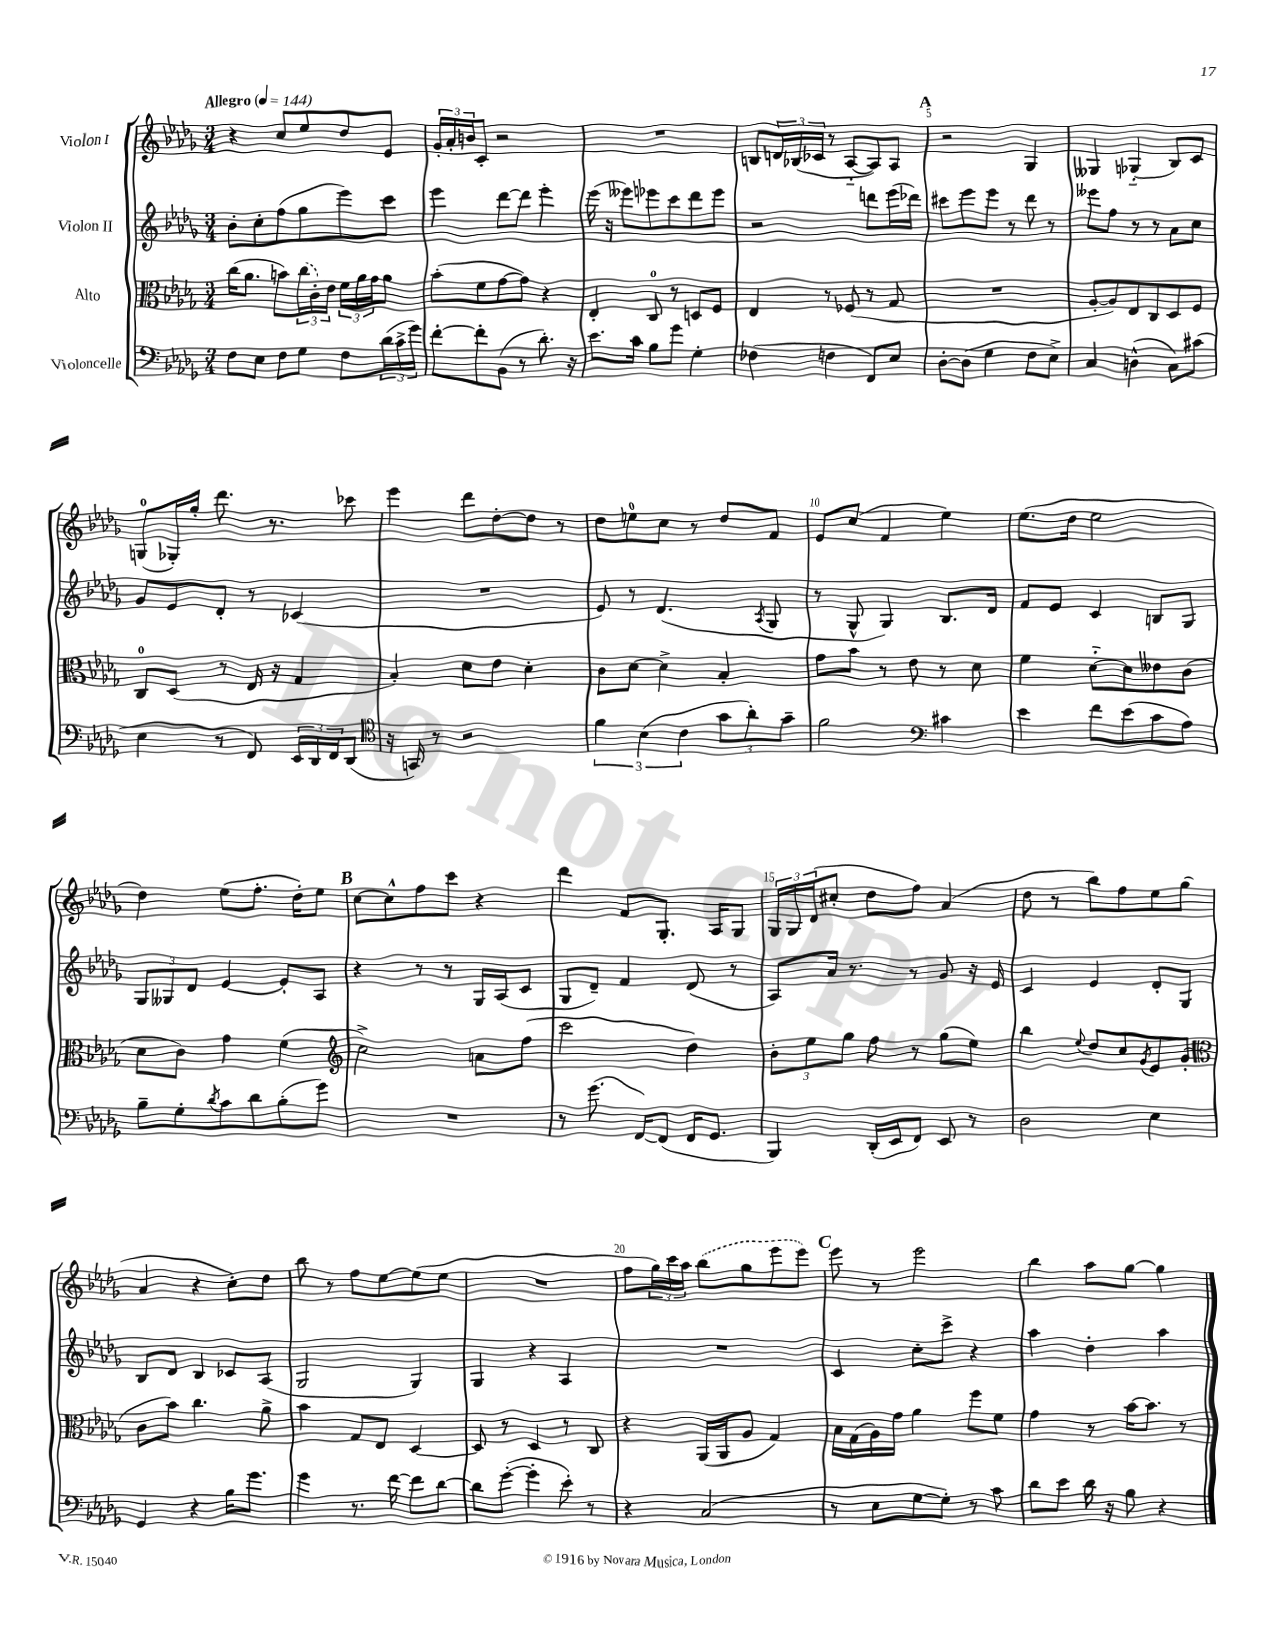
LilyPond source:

<<
\new StaffGroup <<
\new Staff = "s0" \with { instrumentName = "Violon I" } {
    \clef treble \key des \major \numericTimeSignature \time 3/4 \tempo "Allegro" 4 = 144
    r4 c''8 ees''8 des''8 ees'8 |
    \tuplet 3/2 { ges'16-. aes'16-. b'16 } c'8-. r2 |
    R2. |
    b8 \tuplet 3/2 { d'16 bes16( ces'16 } r8 aes8~-_ aes8) aes8 |
    \mark \markup { \bold "A" } r2 ges4 |
    geses4 ges4-_( bes8) c'8 |
    g8-0( ges16-.) ges''16-. des'''8. r8. ces'''8 |
    ees'''4 des'''8 des''8~-. des''8 r8 |
    des''8 e''8-0 c''8 r8 des''8 f'8 |
    ees'8 c''8( f'4 ees''4) |
    ees''8.( des''16 ees''2 |
    des''4) ees''8( f''8.-. des''16-.) ees''8 |
    \mark \markup { \bold "B" } c''8~ c''8-^ f''8 c'''8 r4 |
    des'''4 f'8 ges8.-. aes16 ges8 |
    \tuplet 3/2 { ges16 ges16 des'16( } cis''8-. des''8 f''8) aes'4( |
    des''8 r8 bes''8) f''8 ees''8 ges''8( |
    aes'4 r4 c''8-.) des''8 |
    bes''8 r8 f''8 ees''8~ ees''8( ees''8 |
    R2. |
    f''8 \tuplet 3/2 { ges''16) c'''16 aes''16 } \once \slurDashed bes''8( ges''8 ees'''8 ees'''8) |
    \mark \markup { \bold "C" } ees'''8 r8 ees'''2 |
    bes''4 aes''8 ges''8~ ges''4 \bar "|." |
}
\new Staff = "s1" \with { instrumentName = "Violon II" } {
    \clef treble \key des \major \numericTimeSignature \time 3/4
    bes'8-. c''8-. f''8( ges''8 ees'''8) c'''8 |
    ees'''4 des'''8~ des'''8 ees'''4-. |
    ees'''16( r16 eeses'''8) ees'''8 c'''8 des'''8 ees'''8 |
    r2 d'''8 ees'''16( des'''16) |
    \mark \markup { \bold "A" } cis'''8 ees'''8 ees'''8 r8 des'''8 r8 |
    eeses'''8 f''8 r8 r8 aes'8 c''8 |
    ges'8 ees'8 des'8-. r8 ces'4( |
    R2. |
    ees'8) r8 des'4.( \acciaccatura { aes8 } ges8 |
    r8 ges8-^ ges4) bes8. des'16 |
    f'8 ees'8 c'4 b8 ges8 |
    \tuplet 3/2 { ges8 geses8 des'8 } ees'4~ ees'8-. aes8 |
    \mark \markup { \bold "B" } r4 r8 r8 ges16 aes16( c'8 |
    ges8 des'8--) f'4 des'8( r8 |
    aes8) aes'16 r8. r8 ges'8 r16 ees'16 |
    c'4 ees'4 des'8-. ges8 |
    bes8 des'8 bes4 ces'8 aes8( |
    ges2 ges4) |
    ges4 r4 aes4 |
    R2. |
    \mark \markup { \bold "C" } c'4 c''8-. c'''8-> r4 |
    aes''4 des''4-. aes''4 \bar "|." |
}
\new Staff = "s2" \with { instrumentName = "Alto" } {
    \clef alto \key des \major \numericTimeSignature \time 3/4
    c''16( aes'8. b'8) \tuplet 3/2 { \once \slurDashed c''16( c'16-.) ees'16 } \tuplet 3/2 { f'16 aes'16 ges'16 } aes'8 |
    bes'8-.( f'8 ges'8~ ges'8) r4 |
    ees4-. c8-0 r8 d8 f8 |
    ees4 r8 fes8( r8 ges8 |
    \mark \markup { \bold "A" } R2. |
    aes8~-. aes8) ees8 c8 des8 f8 |
    c8-0 des8( r8 ees16 r16 ges4 |
    bes4-.) des'8 ees'8 des'4-. |
    c'8 des'8~ des'4-> bes4-. |
    ges'8 bes'8 r8 ees'8 r8 des'8 |
    f'4 des'8~-_ des'8 eeses'8 c'8( |
    des'8 c'8) ges'4 f'4( |
    \mark \markup { \bold "B" } \clef treble c''2->) a'8 f''8( |
    c'''2 des''4) |
    \tuplet 3/2 { bes'8-. ees''8 ges''8 } f''8 r8 ges''8( ees''8) |
    bes''4 \appoggiatura { ees''8 } des''8 c''8 \acciaccatura { ges'8 } ees'8 ges'8-.( |
    \clef alto c'8 bes'8) c''4. aes'8-> |
    bes'4 ges8 ees8 des4~ |
    des8 r8 des4 r8 c8 |
    r4 aes,16( aes,16 aes8 ges4) |
    \mark \markup { \bold "C" } bes16 ges16( aes16) ges'16 aes'4 f''8 f'8 |
    ges'4 r8 bes'16~ bes'8. r8 \bar "|." |
}
\new Staff = "s3" \with { instrumentName = "Violoncelle" } {
    \clef bass \key des \major \numericTimeSignature \time 3/4
    f8 ees8 f8 ges8 f8 \tuplet 3/2 { des'16( c'16-> ges'16) } |
    f'8~-. f'8-. bes,8( r8 des'8.-.) r16 |
    ees'8. c'16 bes8 ges'8 ges4-. |
    fes4( f4 f,8) ees8 |
    \mark \markup { \bold "A" } des8~-. des8( ges4 f8 ees8->) |
    c4 d4-^( c8) cis'8( |
    ees4 r8 f,8) \tuplet 3/2 { ees,16 des,16 f,16 } des,8( |
    \clef tenor r16 g,16) r8 r2 |
    \tuplet 3/2 { f'4 bes4( c'4 } \tuplet 3/2 { ges'8 aes'8-.) ges'8-- } |
    f'2 \clef bass cis'4 |
    ees'4 f'8 ees'8( c'8 aes8) |
    bes8-- ges8-. \acciaccatura { des'8 } c'8 des'8 bes8-.( ges'8) |
    \mark \markup { \bold "B" } R2. |
    r8 ges'8.( f,16~) f,8( f,16 ges,8. |
    bes,,4) des,16-.( ees,16 f,8) ees,8 r8 |
    des2 ees4 |
    ges,4 r4 bes16 ges'8. |
    ges'4 r8. f'16~ f'8 des'8~ |
    des'8 ges'8~-.( ges'4-. ees'8-.) r8 |
    r4 c2( |
    \mark \markup { \bold "C" } r8 ees8 ges8~ ges8-.) r8 c'8 |
    des'8 ees'8 des'16 r16 bes8 r4 \bar "|." |
}
>>
>>
\layout { \context { \Score \override BarNumber.break-visibility = ##(#f #t #t) barNumberVisibility = #(every-nth-bar-number-visible 5) } }
